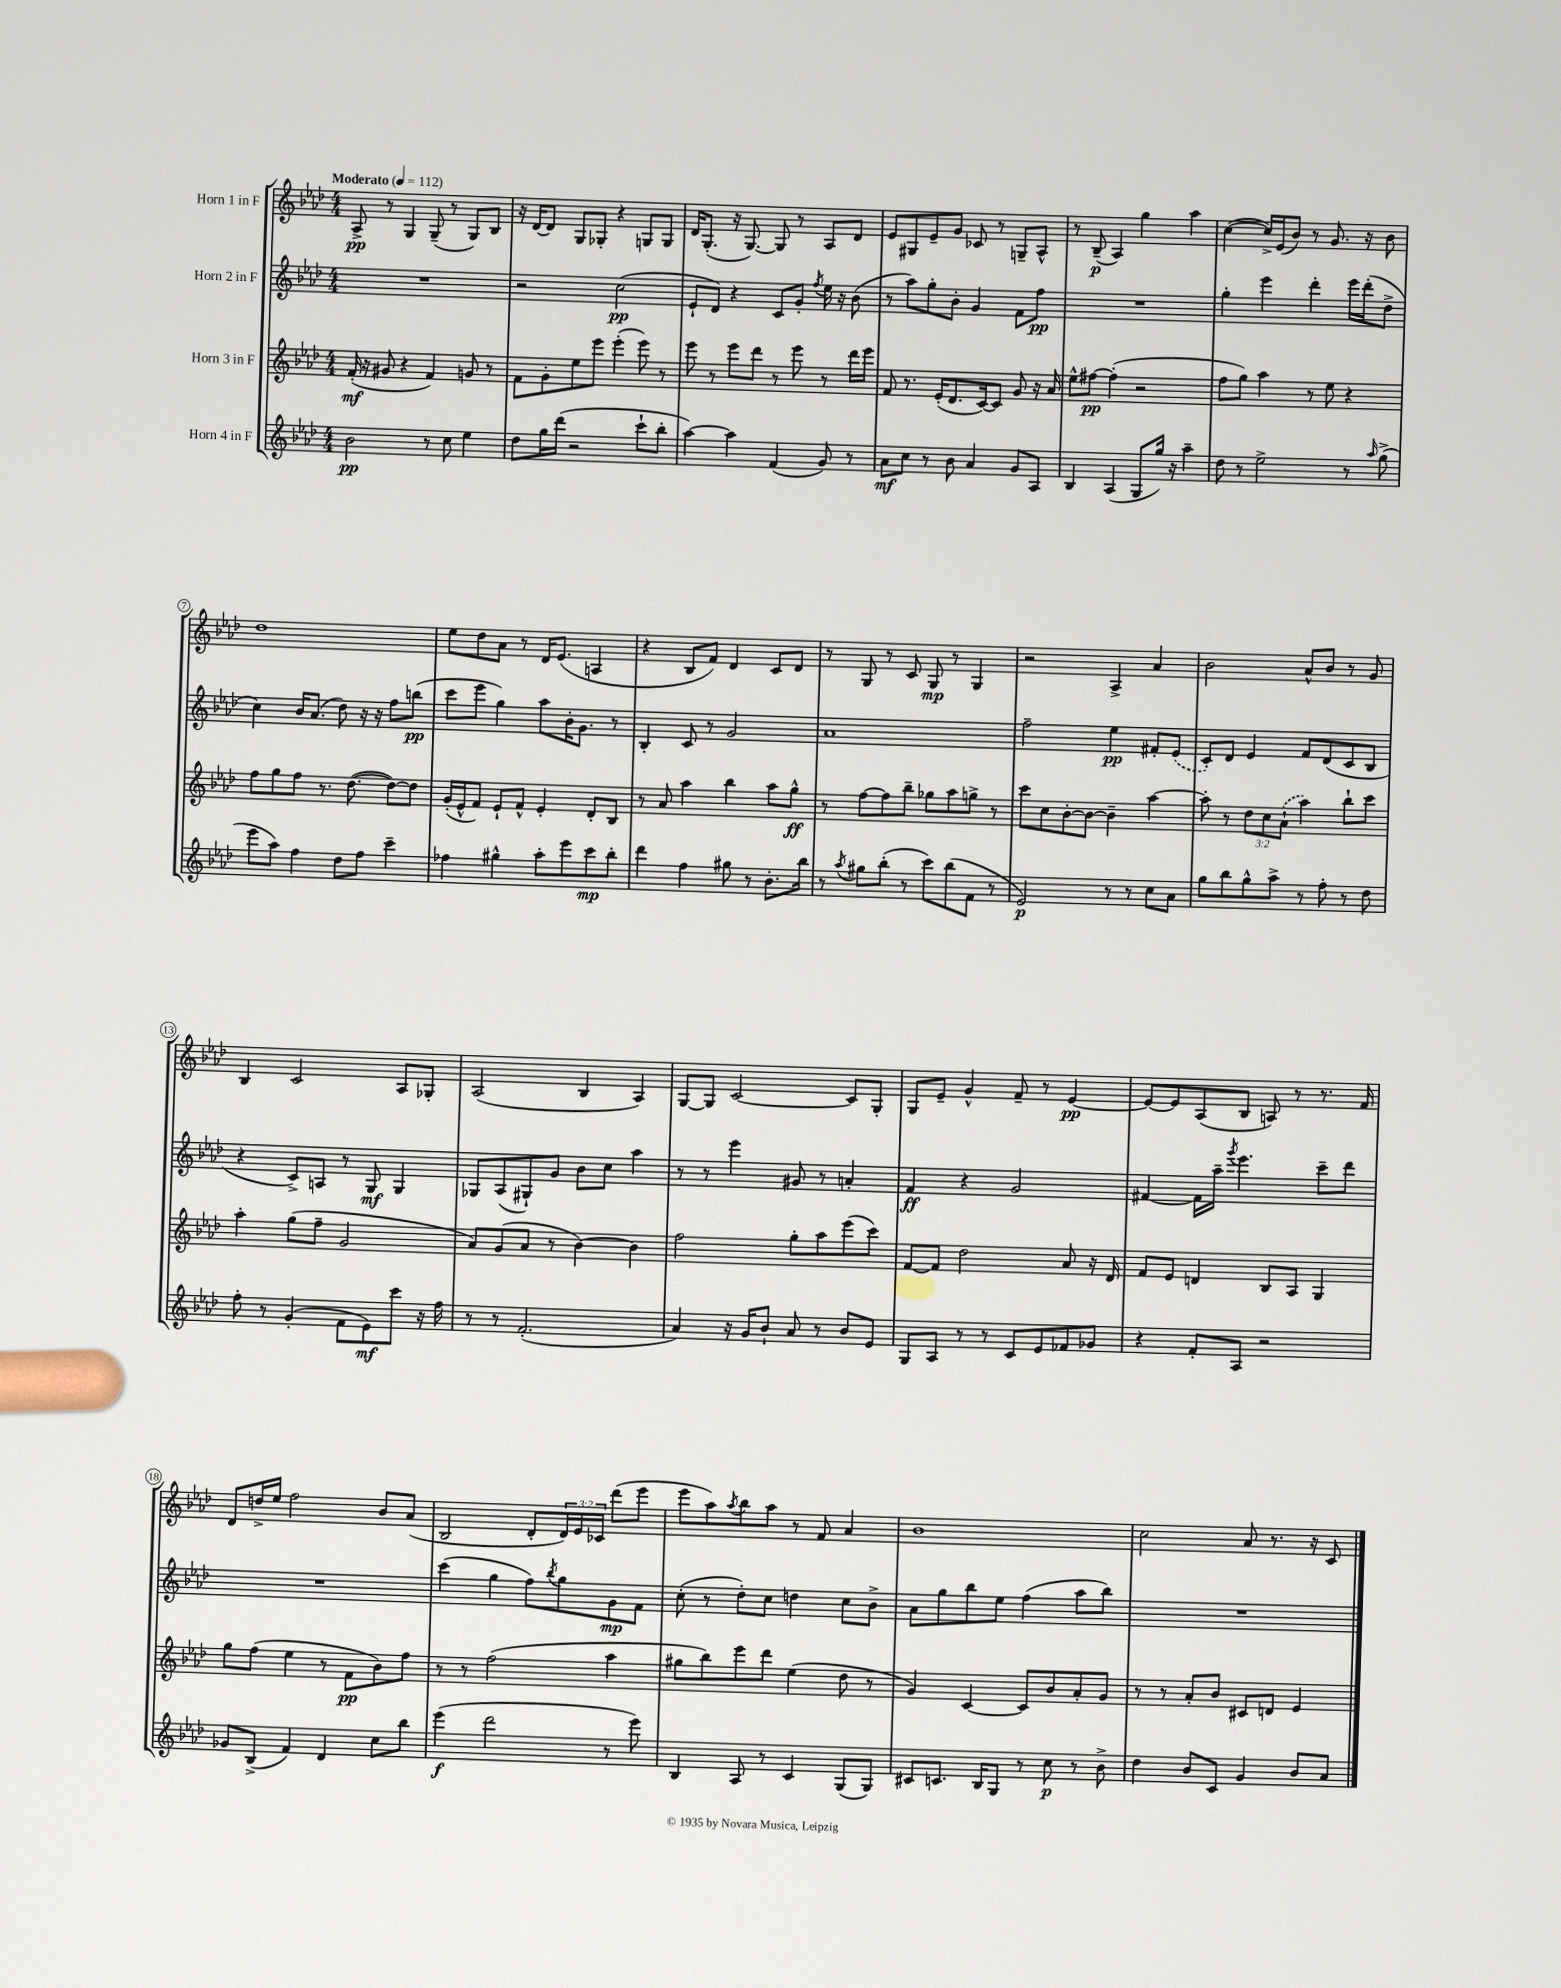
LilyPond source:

<<
\new StaffGroup <<
\new Staff = "s0" \with { instrumentName = "Horn 1 in F" } {
    \clef treble \key aes \major \numericTimeSignature \time 4/4 \override Staff.TupletNumber.text = #tuplet-number::calc-fraction-text \tempo "Moderato" 4 = 112
    aes8->\pp r8 g4 g8--( r8 g8) bes8 |
    r16 des'16~ des'8 g8 ges8-. r4 g8 g8 |
    des'16 g8.-.( r16 g8.~) g8 r8 aes8 des'8 |
    ees'8 gis8 ees'8-- g'8 ces'8 r8 g8-- aes8-^ |
    r8 bes8--\p( aes4) g''4 aes''4 |
    c''4~( c''16->) ees'16( bes'8) r8 g'8. r16 bes'8 |
    des''1 |
    ees''8 des''8 aes'8 r8 des'16 ees'8.( a4 |
    r4 bes8 f'8) des'4 c'8 des'8 |
    r8 g8 r8 c'8 g8\mp r8 g4 |
    r2 aes4-> aes'4 |
    bes'2 aes'8-^ bes'8 r8 g'8 |
    bes4 c'2 aes8 ges8-. |
    aes2( bes4 aes4) |
    g8~ g8 c'2~ c'8 g8-. |
    g8 ees'8-- g'4-^ f'8-- r8 ees'4~\pp |
    ees'8~ ees'8 aes8( bes8 a8) r8 r8. f'16 |
    des'8 d''16-> ees''16 f''2 bes'8 aes'8( |
    bes2 des'8-. \tuplet 3/2 { des'16) ees'16 ces'16 } des'''8( ees'''8 |
    ees'''8 aes''8) \acciaccatura { aes''8 } bes''8 aes''8 r8 f'8 aes'4 |
    bes'1 |
    c''2 aes'8 r8. r16 c'8 \bar "|." |
}
\new Staff = "s1" \with { instrumentName = "Horn 2 in F" } {
    \clef treble \key aes \major \numericTimeSignature \time 4/4
    R1 |
    r2 c''2\pp( |
    ees'8-! des'8) r4 c'8 g'8-. \acciaccatura { f''8 } ees''16 r16 bes'8( |
    r8 aes''8) g''8-. bes'8-. g'4 f'8 f''8\pp |
    R1 |
    g''4-. ees'''4 des'''4-. ees'''16 des'''16-.( des''8-> |
    c''4) bes'16 aes'8.( des''8) r16 r16 f''8 b''8\pp( |
    c'''8 ees'''8 g''4) aes''8 bes'16-. g'8. r8 |
    bes4-. c'8 r8 g'2 |
    aes'1 |
    f''2-- ees''4\pp fis'8-. \once \slurDashed ees'8( |
    c'8-.) des'8 ees'4 f'8 des'8( c'8 bes8 |
    r4 c'8->) a8 r8 g8\mf g4 |
    ges8 aes8( gis8-!) g'8 bes'8 c''8 aes''4 |
    r8 r8 ees'''4 gis'8 r8 a'4-. |
    f'4\ff r4 g'2 |
    fis'4~ fis'16 aes''16-- \acciaccatura { g'''8 } ees'''4. c'''8-- des'''8 |
    R1 |
    c'''4( g''4 f''8) \acciaccatura { bes''8 } g''8 g'8\mp f'8 |
    c''8-.( r8 des''8-.) c''8 d''4 c''8 bes'8-> |
    aes'8 g''8 bes''8 ees''8 f''4( aes''8 bes''8) |
    R1 \bar "|." |
}
\new Staff = "s2" \with { instrumentName = "Horn 3 in F" } {
    \clef treble \key aes \major \numericTimeSignature \time 4/4 \override Staff.TupletNumber.text = #tuplet-number::calc-fraction-text
    f'16-.\mf( r16 gis'8 r4 f'4) g'8 r8 |
    f'8 g'8-. ees''8 ees'''8 ees'''4-.( ees'''8) r8 |
    ees'''8 r8 ees'''8 des'''8 r8 ees'''8 r8 des'''16 ees'''16 |
    f'8 r8. ees'16-.( des'8. c'16~) c'8 g'8 r16 aes'16 |
    ees''8-^ fis''8~\pp fis''4-.( r2 |
    f''8 g''8) aes''4 r8 ees''8 r4 |
    f''8 g''8 f''8 r8. des''8.~( des''8~) des''8 |
    g'16-.( ees'16-^ f'8) ees'8-! f'8-^ ees'4-. des'8-. bes8 |
    r8 aes'8 aes''4 bes''4 aes''8 g''8-^\ff |
    r8 f''8~ f''8 bes''8-- ges''8 aes''8 g''8-> r8 |
    c'''8 c''8 bes'8~-. bes'8~ bes'4-- aes''4~ |
    aes''8-. r8 \tuplet 3/2 { des''8 c''8 \once \slurDashed aes'8-!( } aes''4) bes''8-! c'''8 |
    aes''4-. g''8( f''8-- g'2 |
    aes'8) g'8( aes'8 r8 bes'4~) bes'4 |
    f''2 g''8-. aes''8 ees'''8( c'''8) |
    f'8~ f'8 des''2 aes'8 r16 des'16 |
    f'8 ees'8 d'4 bes8 aes8 g4 |
    g''8 f''8( ees''4 r8 f'8\pp bes'8) f''8 |
    r8 r8 f''2( aes''4 |
    gis''8 bes''8) ees'''8 des'''8 ees''4( des''8 r8 |
    g'4) c'4~ c'8 bes'8 aes'8-. g'8 |
    r8 r8 aes'8-. bes'8 cis'8 d'8 ees'4 \bar "|." |
}
\new Staff = "s3" \with { instrumentName = "Horn 4 in F" } {
    \clef treble \key aes \major \numericTimeSignature \time 4/4
    bes'2\pp r8 c''8 ees''4 |
    des''8 g''16 des'''16( r2 c'''8-! bes''8-. |
    aes''4~) aes''4 f'4( g'8) r8 |
    aes'8\mf c''8 r8 bes'8 aes'4 g'8 aes8 |
    bes4 aes4( g8 g''16) r16 aes''4-- |
    des''8 r8 ees''2-> r8 \grace { aes''16 } g''8->( |
    ees'''8 aes''8) f''4 des''8 f''8 c'''4-- |
    fes''4 gis''4-^ aes''8-. ees'''8 c'''8\mp bes''8-. |
    des'''4 f''4 gis''8 r8 bes'8.-. bes''16 |
    r8 \acciaccatura { aes''8 } gis''8 bes''8-.( r8 c'''8) bes''8( f'8 r8 |
    ees'2\p) r8 r8 c''8 aes'8 |
    g''8 bes''8 g''8-^ aes''8-> r8 f''8-. r8 des''8 |
    f''8-. r8 g'4-.( f'8 ees'8\mf) c'''8 r16 f''16 |
    r8 r8 f'2.-.( |
    aes'4) r16 g'16 bes'8-! aes'8 r8 bes'8 ees'8 |
    g8 aes8 r8 r8 c'8 ees'8 fes'8 ges'8 |
    r4 f'8-. aes8 r2 |
    ges'8 bes8->( f'4) des'4 c''8 bes''8 |
    ees'''4\f( des'''2 r8 ees'''8) |
    bes4 aes8 r8 c'4 g8( g8) |
    cis'8 c'8. bes16 g8 r8 c''8\p r8 bes'8-> |
    des''4 bes'8 c'8 g'4 bes'8 aes'8 \bar "|." |
}
>>
>>
\layout { \context { \Score \override BarNumber.stencil = #(make-stencil-circler 0.1 0.3 ly:text-interface::print) } }
